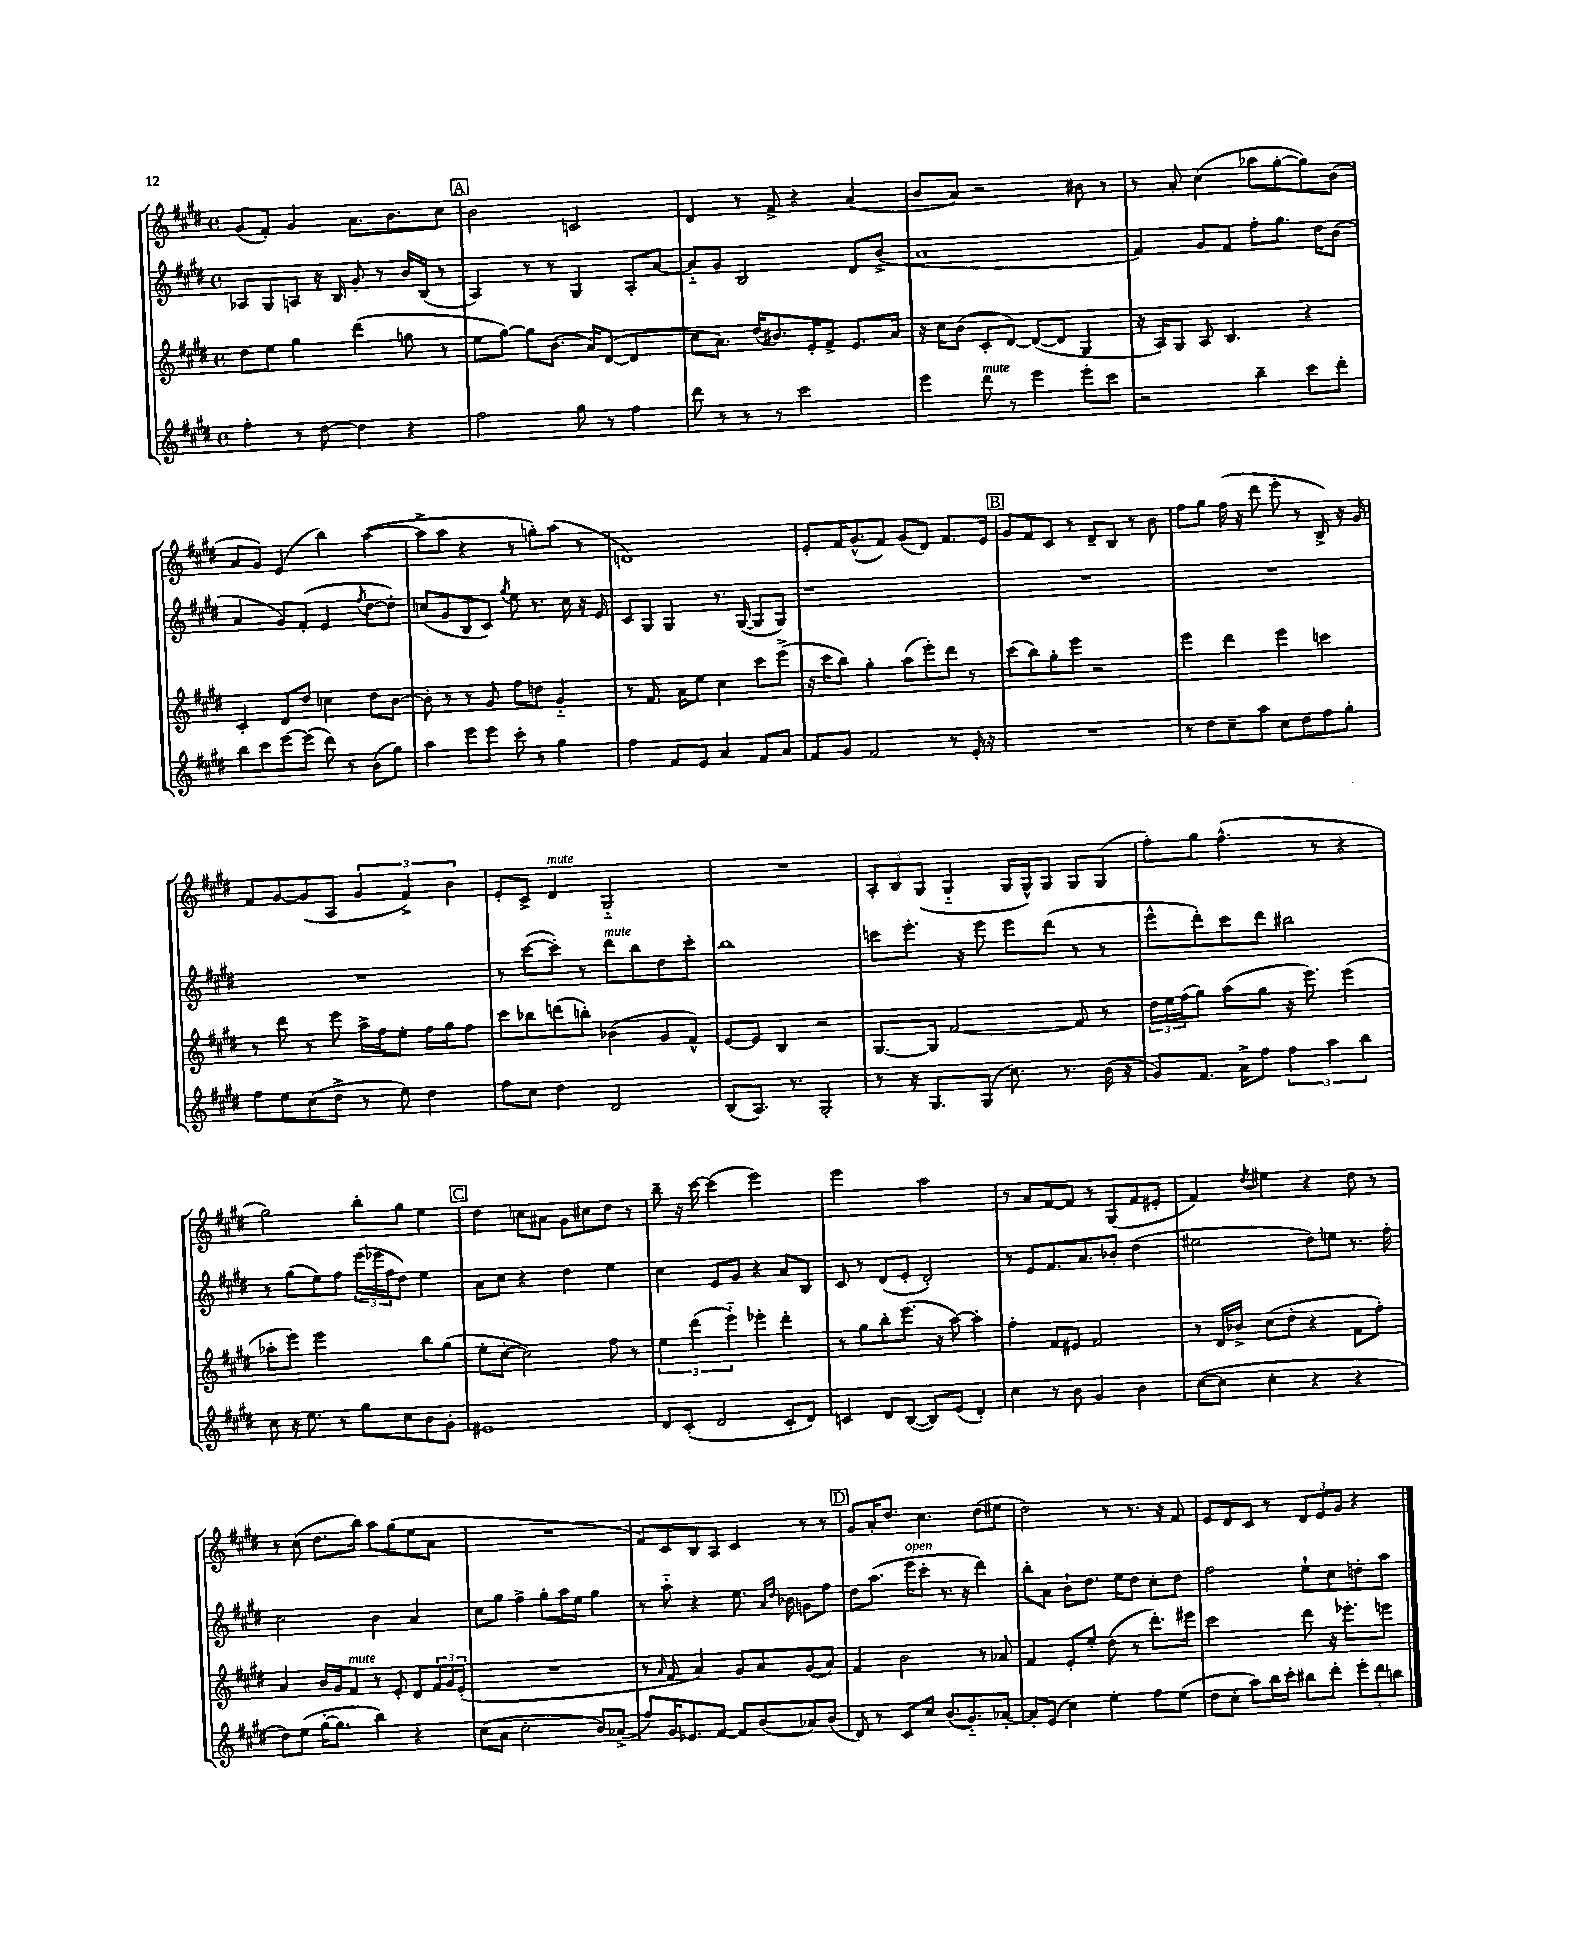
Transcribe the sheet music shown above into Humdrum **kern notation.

**kern	**kern	**kern	**kern
*part4	*part3	*part2	*part1
*staff4	*staff3	*staff2	*staff1
*clefG2	*clefG2	*clefG2	*clefG2
*k[f#c#g#d#]	*k[f#c#g#d#]	*k[f#c#g#d#]	*k[f#c#g#d#]
*M4/4	*M4/4	*M4/4	*M4/4
*met(c)	*met(c)	*met(c)	*met(c)
=134	=134	=134	=134
4ff#'\	8dd#\L	8A-X/L	(8g#/L
.	8ee\J	8G#/	8f#'/J)
8r	4gg#\	8An/J	4g#/
[8dd#\	.	16r	.
.	.	16B/	.
4dd#\]	(4ddd#\	8g#'/	8.a\L
.	.	8r	.
.	.	.	8.b\
4r	8ggn\	16b/LL	.
.	.	(16B/JJ	.
.	8r	8r	8cc#\J
!!LO:REH:place=s1:t=A
=135	=135	=135	=135
2ff#\	8ee\L	4A/)	2b\
.	[8gg#\J)	.	.
.	8gg#\L]	8r	.
.	(8.b\J	8r	.
8gg#\	.	4G#/	2cn/
.	16a/KL)	.	.
8r	([8d#/J	.	.
4ff#\	4d#/]	8A'/L	.
.	.	[8a/J	.
=136	=136	=136	=136
8ddd#\	8cc#\L	8a/L]	4d#/
8r	8.a\J)	8g#/J	.
8r	.	2B/	8r
.	(16dd#/KL	.	.
8r	8.b#X/)	.	8f#^/
2ccc#\	.	.	4r
.	16e'/K	.	.
.	8f#^/J	.	.
.	8.e/L	8d#/L	(4a/
.	.	(8b^/J	.
.	16a/Jk	.	.
=137	=137	=137	=137
4eee\	16r	1a	8b/L
.	16cc#\KL	.	.
.	(8b\J	.	8a/J)
!LO:TX:a:i:t=mute	!	!	!
8ddd#\	8c#'/L	.	2r
8r	[8d#/J)	.	.
4eee\	(8d#/L_	.	.
.	8d#/J]	.	.
8eee'\L	4G#/	.	8b#X\
8ccc#\J	.	.	8r
=138	=138	=138	=138
2r	16r	4f#/)	8r
.	16A/KL)	.	.
.	8G#/J	.	8a'/
.	8A/	8g#/L	(4cc#\
.	4.B/	8f#/J	.
4bb~\	.	8ff#'\L	8aa-X\L
.	.	8.gg#\J	[8gg#'\
8ccc#\L	4r	.	8gg#\])
.	.	16dd#\KL	.
8ddd#'\J	.	(8b\J	(8b\J
!!LO:LB:g=z
=139	=139	=139	=139
8bb\L	4c#'/	4a/	8a/L
8ccc#\	.	.	8g#/J)
[8eee\	8d#/L	8g#/L)	(4e/
(8eee\J]	8dd#/J	(8f#'/J	.
8ddd#\)	4ccn\	4e/	4bb\)
8r	.	.	.
.	.	8qff#/	.
(8b\L	8dd#\L	[8dd#\L	([4aa\
8gg#\J)	[8b\J	8dd#'\J])	.
=140	=140	=140	=140
4aa\	8b'\]	(8ccn/L	8aa^\L]
.	8r	8g#/	8aa\J
8eee\L	8r	8B/	4r
8eee\J	8g#/	8c#/J)	.
.	.	8qgg#/	.
8ccc#'\	8ff#\L	8ee\	8r
8r	8ddn\J	8.r	8ggn'\L)
4gg#\	4g#/	.	(8aa\J
.	.	16cc\	.
.	.	16r	8r
.	.	16e/	.
=141	=141	=141	=141
4ff#\	8r	8c#/L	1dn)
.	8.f#/	8G#/J	.
8f#/L	.	4G#/	.
.	16a\KL	.	.
8e/J	8ee\J	.	.
4a/	4cc#\	8.r	.
.	.	([16G#/	.
8f#/L	8ccc#\L	8G#/L]	.
8a/J	(8eee^\J	8G#/J)	.
=142	=142	=142	=142
8f#/L	16r	1r	8e'/L
.	16ccc#\KL	.	.
8g#/J	8bb\J)	.	16f#/K
.	.	.	(8.g#^^/
2f#/	4gg#'\	.	.
.	.	.	8f#/J)
.	(8aa\L	.	(8g#/L
.	8eee'\)	.	8d#/J)
8r	8ddd#\J	.	8.f#/L
16e'/	8r	.	.
16r	.	.	16e/Jk
!!LO:REH:place=s1:t=B
=143	=143	=143	=143
1r	(8ccc#\L	1r	8g#/L
.	8bb\)	.	8f#/
.	8gg#'\	.	8c#/J
.	8eee\J	.	8r
.	2r	.	8d#~/L
.	.	.	8B/J
.	.	.	8r
.	.	.	8b\
=144	=144	=144	=144
8r	4eee\	1r	8ff#\L
8dd#\L	.	.	8gg#\J
8cc#~\	4ddd#\	.	(16ff#\
.	.	.	16r
8aa\J	.	.	8ddd#\
8cc#\L	4eee\	.	8eee'\
8dd#\	.	.	8r
8ff#\	4cccn\	.	8B^/)
8gg#'\J	.	.	16r
.	.	.	16g#/
!!LO:LB:g=z
=145	=145	=145	=145
8ff#\L	8r	1r	8f#/L
8ee\	8ddd#\	.	[8g#/
(8cc#\	8r	.	(8g#/]
8dd#^\J	8eee\	.	8A/J
8r	16aa^\LL	.	6g#/
.	16ff#\J	.	.
8ee\)	8ee'\J	.	.
.	.	.	6f#^/)
4dd#\	16ff#\LL	.	.
.	16gg#\J	.	.
.	.	.	6b\
.	8ff#\J	.	.
=146	=146	=146	=146
8ff#\L	8ccc#\L	8r	8e'/L
8cc#\J	8bb-X\	([8ccc#\L	8c#^/J
!	!	!	!LO:TX:a:i:t=mute
4dd#\	(8dddn\	8ccc#'\J])	4d#/
.	8bbn'\J)	8r	.
!	!	!LO:TX:a:i:t=mute	!
2d#/	(4b-X\	8ddd#\L	2G#/
.	.	8bb\	.
.	8g#/L	8dd#\	.
.	8f#^^/J)	8ccc#'\J	.
=147	=147	=147	=147
(8B/L	[8e/L	1bb	1r
8.A/J)	8e/J]	.	.
.	4B/	.	.
8.r	.	.	.
2G#'/	2r	.	.
=148	=148	=148	=148
8r	[8.G#/L	8cccn\L	12A'/L
.	.	.	12B/
16r	.	8.eee'\J	.
.	.	.	(12G#/J
8.G#/L	16G#/Jk]	.	.
.	[2f#/	.	4G#/
.	.	16r	.
(8G#/J	.	8eee\	.
8.cc#\)	.	8eee\L	16G#/LL
.	.	.	16G#^^/J)
.	.	(8ddd#\J	8G#/J
8.r	.	.	.
.	8f#/]	8r	8G#/L
(16b\	8r	8r	(8G#/J
16r	.	.	.
=149	=149	=149	=149
8g#/L)	24dd#\LL	8eee^^\L	8ff#'\L)
.	24ee\	.	.
.	(24ff#\J	.	.
8.f#/J	8gg#\J)	8ddd#'\)	8gg#\J
.	(8aa\L	8ccc#\	(4.ff#^^\
16a^\KL	.	.	.
8ff#\J	8gg#\J	8ddd#\J	.
6ff#\	16r	2bb#X\	.
.	8.eee\)	.	.
.	.	.	8r
6aa\	.	.	.
.	(4eee\	.	4r
6bb\	.	.	.
!!LO:LB:g=z
=150	=150	=150	=150
8cc#\	8aa-X'\L	8r	2gg#\)
16r	8eee\J)	(8gg#\L	.
8.ee\	.	.	.
.	2eee\	8ee\)	.
8r	.	8ff#\J	.
8gg#\L	.	(24eee\LL	8bb'\L
.	.	24eee-X\	.
.	.	24ff#\J	.
8cc#\	.	8dd#\J)	8gg#\J
8b\	8bb\L	4ee\	4ee\
8g#'\J	(8gg#\J	.	.
!!LO:REH:place=s1:t=C
=151	=151	=151	=151
1e#X	8ee'\L	8a\L	4dd#\
.	[8cc#'\J	8cc#\J	.
.	2cc#\])	4r	8ccn\L
.	.	.	8a#X\J
.	.	4dd#\	8g#\L
.	.	.	8cc#X\
.	8ff#\	4ee\	8dd#\J
.	8r	.	8r
=152	=152	=152	=152
8d#/L	6ee\	4cc#\	8bb~\
(8c#'/J	.	.	16r
.	(6ddd#\	.	.
.	.	.	[16ccc#\
2d#/	.	8e/L	(4ccc#\]
.	6eee\)	.	.
.	.	8g#/J	.
.	4eee-X'\	4r	2eee\)
8c#'/L	4ddd#'\	8a/L	.
8d#/J)	.	8B/J	.
=153	=153	=153	=153
4cn/	8r	8c#/	2eee\
.	8gg#\L	8r	.
8d#/L	8bb'\	(8d#/L	.
([8B/J	(8.eee\J	8e'/J	.
8B/L])	.	2d#'/)	2aa\
.	16r	.	.
(8e/J	[8aa\)	.	.
4d#'/)	4aa'\]	.	.
=154	=154	=154	=154
4cc#\	4ff#'\	8r	8r
.	.	8e/L	8a/L
8r	8f#/L	8.f#/	[8f#/
8b\	8e#X/J	.	8f#/J]
.	.	8.a/	.
4g#/	2f#/	.	8r
.	.	8b-X'/J	(8G#/L
4b\	.	(4dd#\	8f#/
.	.	.	8e#X'/J
=155	=155	=155	=155
([8cc#\L	8r	2ee#X\	4f#/)
8cc#\J]	16d#/LL	.	.
.	16b-X^/JJ	.	.
.	.	.	8qdd#/
4cc#'\	(8cc#\L	.	4ee#X\
.	8dd#'\J	.	.
4r	4r	8dd#\L)	4r
.	.	8een\J	.
4r	8f#\L	8.r	8dd#\
.	8ff#'\J)	.	8r
.	.	16ff#'\	.
!!LO:LB:g=z
=156	=156	=156	=156
8dd#\L)	4a/	2cc#\	8r
(8ee\J	.	.	(8cc#\
[16gg#'\KL	16b/LL	.	8.dd#\L
8.gg#\J]	16g#/J	.	.
!	!LO:TX:a:i:t=mute	!	!
.	8f#/J	.	.
.	.	.	16bb\Jk)
4bb\)	8r	4b\	8aa\L
.	8e'/	.	(8gg#\
4r	8d#/L	4a/	8ee\
.	24f#/L	.	8a\J
.	24g#/	.	.
.	(24e'/JJ	.	.
=157	=157	=157	=157
(8cc#\L	1r	8cc#\L	1r
8a\J	.	8gg#\J	.
2cc#'\	.	4ff#^\	.
.	.	8gg#'\L	.
.	.	16aa\L	.
.	.	16ee\JJ	.
8b/L)	.	4gg#\	.
(8a-X^/J	.	.	.
=158	=158	=158	=158
8ff#/L)	8r	8r	8f#/L)
.	16qqa/	.	.
16g#/K	8f#/	8aa\	8c#/
8.e-X/	.	.	.
.	4a/)	4r	8B/
[8f#/J	.	.	8A/J
8f#/L]	8g#/L	8.ee\	4c#/
(8b/	8a/	.	.
.	.	16qqa/LL	.
.	.	16qqdd#/JJ	.
.	.	16b-X\	.
8a-X/)	(8g#/	8gn\L	8r
(8b/J	8a/J)	8ff#\J	8r
!!LO:REH:place=s1:t=D
=159	=159	=159	=159
8d#/)	4f#/	8dd#\L	8g#/L
8r	.	(8.aa\J	16a'/K
.	.	.	8.dd#/J
8c#/L	2b\	.	.
!	!	!LO:TX:a:i:t=open	!
.	.	16eee\KL	.
8cc#/J	.	8ccc#'\J	4.cc#\
(8.b/L	.	8.r	.
8.g#/)	.	16r	.
.	8r	4ddd#\)	(8dd#\L
[8a-X'/J	8a-X/	.	8ee#X\J
=160	=160	=160	=160
8a-'/L]	4f#/	8bb'\L	2dd#\)
(8e/J	.	8a\J	.
4cc#\)	8e'/L	8b`\L	.
.	8ee'/J	8.dd#\J	.
4ee'\	(8dd#\	.	8r
.	.	16ee\KL	.
.	8r	8dd#\J	8.r
8ff#\L	8.ddd#'\L)	8cc#'\L	.
.	.	.	16r
(8ee\J	.	8dd#\J	8f#/
.	16eee#X\Jk	.	.
=161	=161	=161	=161
8dd#\L	2ccc#\	2ff#\	8e/L
8cc#'\J	.	.	8d#/
8aa\L)	.	.	8c#/J
16bb\L	.	.	8r
16ccc#'\JJ	.	.	.
8bb#X\L	8ddd#\	8ee`\L	12d#/L
.	.	.	12e/
8ddd#'\J	16r	8cc#\	.
.	.	.	12g#/J
.	8.eee-X'\L	.	.
12eee'\L	.	8ddn'\	4r
12ddd#\	.	.	.
.	8eeen\J	8aa\J	.
12bbn\J	.	.	.
==	==	==	==
*-	*-	*-	*-
